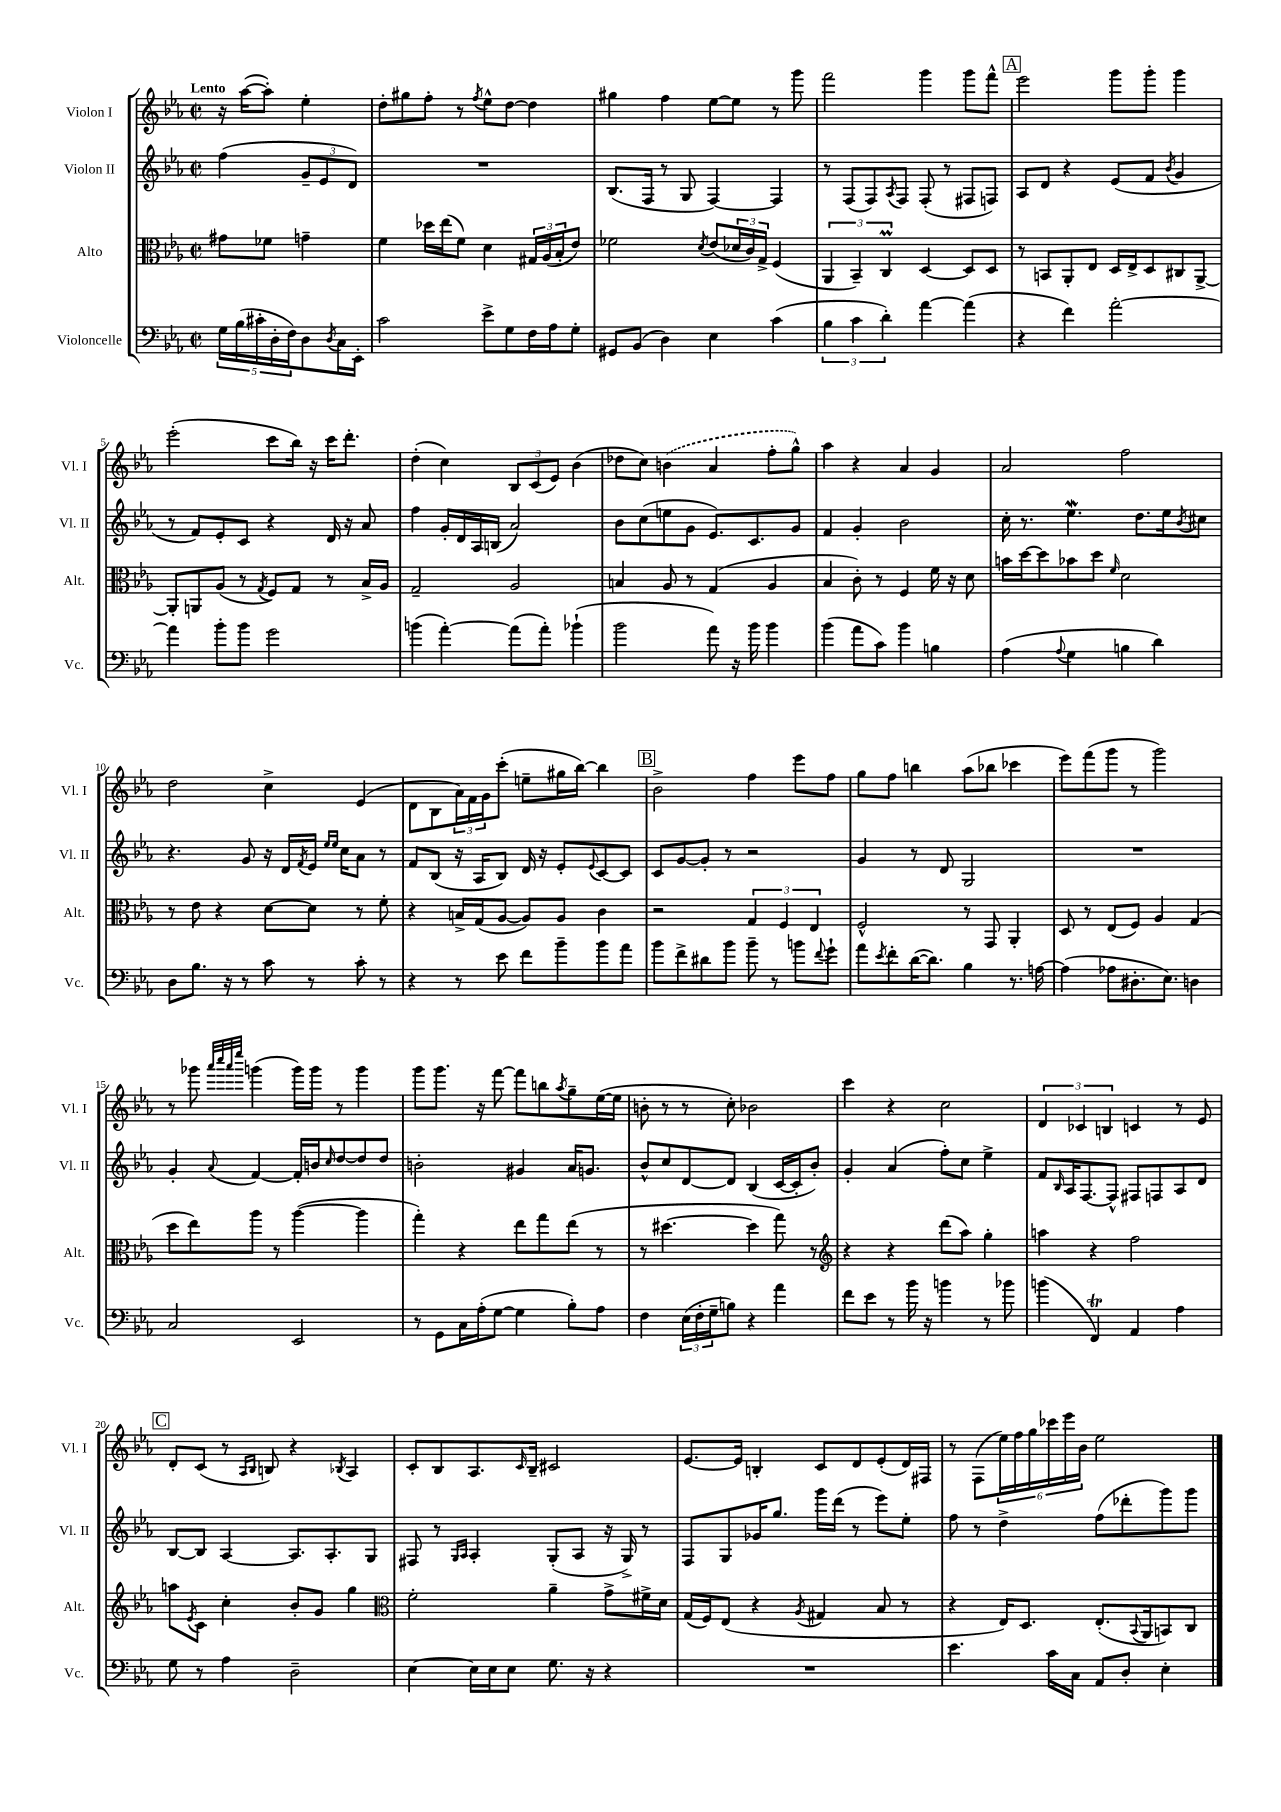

**kern	**kern	**kern	**kern
*part4	*part3	*part2	*part1
*staff4	*staff3	*staff2	*staff1
*I"Violoncelle	*I"Alto	*I"Violon II	*I"Violon I
*I'Vc.	*I'Alt.	*I'Vl. II	*I'Vl. I
*clefF4	*clefC3	*clefG2	*clefG2
*k[b-e-a-]	*k[b-e-a-]	*k[b-e-a-]	*k[b-e-a-]
*M2/2	*M2/2	*M2/2	*M2/2
*met(c|)	*met(c|)	*met(c|)	*met(c|)
=	=	=	=
!	!	!	!LO:TX:a:B:t=Lento
20G\LL	8g#X\L	(4ff\	16r
(20B-\	.	.	.
.	.	.	([16aa-\KL
20c#X'\	.	.	.
.	8f-X\J	.	8aa-'\J])
20D'\	.	.	.
20F\J)	.	.	.
8D\	4gn~\	12g~/L	4ee-'\
.	.	12e-/	.
8qD/	.	.	.
16C\L	.	.	.
.	.	12d/J)	.
16EE-'\JJ	.	.	.
=1	=1	=1	=1
2c\	4f\	1r	8dd'\L
.	.	.	8gg#X\
.	16dd-X\LL	.	8ff'\J
.	(16ee-\J	.	.
.	8f\J)	.	8r
.	.	.	8qff/
8e-^\L	4d\	.	8ee-^^\L
8G\	.	.	[8dd\J
16F\L	24G#X/LL	.	4dd\]
.	(24A-/	.	.
16A-\J	.	.	.
.	24B-'/J	.	.
8G'\J	8e-/J)	.	.
=2	=2	=2	=2
8GG#X/L	2f-X\	(8.B-/L	4gg#X\
(8BB-/J	.	.	.
.	.	16F/Jk	.
4D\)	.	8r	4ff\
.	.	8G/	.
.	8qd/	.	.
4E-\	(8e-/L	[4F/)	[8ee-\L
.	24d-X/L	.	8ee-\J]
.	24c/)	.	.
.	24G^/JJ	.	.
(4c\	(4F/	4F/]	8r
.	.	.	8ggg\
=3	=3	=3	=3
6B-\	6AA-/	8r	2fff\
.	.	(8F/L	.
6c\	6BB-~/)	.	.
.	.	8F/)	.
6d'\)	6CM/	.	.
.	.	8qA-/	.
.	.	8F/J	.
[4a-\	[4D/	(8F'/	4ggg\
.	.	8r	.
(4a-\]	8D/L]	8F#X/L	8ggg\L
.	8D/J	8Fn/J)	8fff^^\J
!!LO:REH:place=s1:t=A
=4	=4	=4	=4
4r	8r	8A-/L	2eee-\
.	8BBn/L	8d/J	.
4f\)	8AA-'/	4r	.
.	8E-/J	.	.
[2a-'\	16D/LL	(8e-/L	8ggg\L
.	16E-^/J	.	.
.	8D/	8f/J	8ggg'\J
.	.	8qb-/	.
.	8C#X/	4g/	4ggg\
.	[8AA-^/J	.	.
!!LO:LB:g=z
=5	=5	=5	=5
4a-\]	8AA-'/L]	8r	(2eee-'\
.	8AAn/	8f/L)	.
8b-'\L	(8A-/J	8e-'/	.
8b-\J	8r	8c/J	.
.	8qG/	.	.
2g\	8F/L)	4r	8ccc\L
.	8G/J	.	16bb-\Jk)
.	.	.	16r
.	8r	16d/	16ccc\KL
.	.	16r	8.ddd'\J
.	16B-^/LL	8a-/	.
.	16A-/JJ	.	.
=6	=6	=6	=6
(4bn\	2G~/	4ff\	(4dd'\
[4a-'\)	.	16g'/LL	4cc\)
.	.	16d/	.
.	.	16A-/	.
.	.	(16Bn/JJ	.
(8a-\L]	2A-/	2a-/)	12B-/L
.	.	.	(12c/
8a-'\J)	.	.	.
.	.	.	12e-/J)
(4b-X`\	.	.	(4b-\
=7	=7	=7	=7
2b-\	4Bn/	8b-\L	8dd-X\L
.	.	(8cc\	8cc\J)
.	8A-/	8een\	(4bn\
.	8r	8g\J	.
8a-\)	(4G/	8.e-/L)	4a-/
16r	.	.	.
16b-\	.	8.c/	.
4b-\	4A-/	.	8ff'\L
.	.	8g/J	8gg^^\J)
=8	=8	=8	=8
(4b-\	4B-/	4f/	4aa-\
8a-\L	8c'\)	4g'/	4r
8c\J)	8r	.	.
4b-\	4F/	2b-\	4a-/
4Bn\	16f\	.	4g/
.	16r	.	.
.	8d\	.	.
=9	=9	=9	=9
(4A-\	16bn\LL	16cc'\	2a-/
.	[16dd\J	8.r	.
.	8dd\]	.	.
8qqA-/	.	.	.
4G\	8b-X\	4.ee-w\	.
.	8dd\J	.	.
.	16qqf/	.	.
4Bn\	2d\	.	2ff\
.	.	8.dd\L	.
4d\)	.	.	.
.	.	16ee-\k	.
.	.	8qb-/	.
.	.	8cc#X\J	.
!!LO:LB:g=z
=10	=10	=10	=10
8D\L	8r	4.r	2dd\
8.B-\J	8e-\	.	.
.	4r	.	.
16r	.	.	.
8r	.	8g/	.
8c\	[8d\L	16r	4cc^\
.	.	16d/LL	.
.	.	8qf/	.
8r	8d\J]	16e-/JJ	.
.	.	16qqee-/LL	.
.	.	16qqee-/JJ	.
.	.	16cc\KL	.
8c'\	8r	8a-\J	(4e-/
8r	8f'\	8r	.
=11	=11	=11	=11
4r	4r	8f/L	8d\L
.	.	(8B-/J	8B-\
8r	16Bn^/LL	16r	24a-\L)
.	.	.	24f\
.	(16G/J	16A-/KL	.
.	.	.	24g\J
8e-\	[8A-/J	8B-/J)	(8ccc'\J
8f\L	8A-/L])	16d/	8een~\L
.	.	16r	.
8b-~\	8A-/J	8e-'/L	16gg#X\L
.	.	.	[16bb-\JJ)
.	.	8qqe-/	.
8b-\	4c\	[8c/	4bb-\]
8a-\J	.	8c/J]	.
!!LO:REH:place=s1:t=B
=12	=12	=12	=12
8b-\L	2r	8c/L	2b-^\
8f^\	.	[8g/	.
8d#X\	.	8g'/J]	.
8b-\J	.	8r	.
8b-~\	6G/	2r	4ff\
8r	.	.	.
.	6F/	.	.
8bn\L	.	.	8eee-\L
.	6E-/	.	.
8qqf/	.	.	.
8g`\J	.	.	8ff\J
=13	=13	=13	=13
8a-\L	2F^^/	4g/	8gg\L
8qe-/	.	.	.
8f'\	.	.	8ff\J
([16d\K	.	8r	4bbn\
8.d\J])	.	.	.
.	.	8d/	.
4B-\	8r	2G/	(8aa-\L
.	8GG/	.	8bb-X\J
8.r	4AA-'/	.	4ccc-X\
[16An\	.	.	.
=14	=14	=14	=14
(4A\]	8D/	1r	8eee-\L)
.	8r	.	(8fff\
8A-X\L	(8E-/L	.	8ggg\J
8.D#X'\	8F/J)	.	8r
.	4A-/	.	2ggg\)
8.E-\J)	.	.	.
4Dn\	(4G/	.	.
!!LO:LB:g=z
=15	=15	=15	=15
2C/	8dd\L	4g'/	8r
.	8ee-\)	.	8ggg-X\
.	.	.	32qqaaa-/LLL
.	.	.	32qqcccc/
.	.	.	32qqaaa-/
.	.	8qqa-/	32qqeeee-/JJJ
.	8aa-\J	[4f/	(4gggn\
.	8r	.	.
2EE-/	([4aa-\	16f'/LL]	16ggg\LL)
.	.	16bn/J	16ggg\JJ
.	.	16qqcc/	.
.	.	[8dd/	8r
.	4aa-\]	8dd/]	4ggg\
.	.	8dd/J	.
=16	=16	=16	=16
8r	4gg'\)	2bn'\	8ggg\L
8GG\L	.	.	8.ggg\J
16C\L	4r	.	.
(16A-'\J	.	.	16r
[8G\J	.	.	[8fff\
4G\]	8ee-\L	4g#X/	8fff\L]
.	8gg\	.	8bbn\
.	.	.	8qaa-/
8B-'\L)	(8ee-\J	16a-/KL	8gg~\
.	.	8.gn/J	.
8A-\J	8r	.	([16ee-\L
.	.	.	16ee-\JJ]
=17	=17	=17	=17
4F\	8r	8b-^^/L	8bn'\
.	[4.dd#X\	8cc/	8r
(24E-\LL	.	[8d/	8r
24F'\	.	.	.
24G~\J	.	.	.
8Bn\J)	.	8d/J]	8cc'\)
4r	4dd#\]	(4B-/	2b-X\
4a-\	8gg\)	[16c/LL	.
.	.	16c'/J]	.
.	8r	8b-'/J)	.
=18	=18	=18	=18
*	*clefG2	*	*
8f\L	4r	4g'/	4ccc\
8e-\J	.	.	.
8r	4r	(4a-/	4r
16b-\	.	.	.
16r	.	.	.
4bn\	(8ddd\L	8ff'\L)	2cc\
.	8aa-\J)	8cc\J	.
8r	4gg'\	4ee-^\	.
8b-X\	.	.	.
=19	=19	=19	=19
(4bn\	4aan\	8f/L	6d/
.	.	16qqB-/	.
.	.	16A-/K	.
.	.	.	6c-X/
.	.	[8.F/	.
4FFT/)	4r	.	.
.	.	.	6Bn/
.	.	8F^^/J]	.
4AA-/	2ff\	8F#X/L	4cn/
.	.	8Fn/	.
4A-\	.	8A-/	8r
.	.	8d/J	8e-/
!!LO:LB:g=z
!!LO:REH:place=s1:t=C
=20	=20	=20	=20
8G\	8aan\L	[8B-/L	8d'/L
.	8qe-/	.	.
8r	8c\J	8B-/J]	(8c/J
4A-\	4cc'\	[4A-/	8r
.	.	.	16qqA-/LL
.	.	.	16qqB-/JJ
.	.	.	8Bn/)
2D~\	8b-'/L	8.A-/L]	4r
.	8g/J	.	.
.	.	8.A-'/	.
.	.	.	8qB-X/
.	4gg\	.	4A-/
.	.	8G/J	.
=21	=21	=21	=21
*	*clefC3	*	*
[4E-\	2f'\	8F#X/	8c'/L
.	.	8r	8B-/
.	.	16qqG/LL	.
.	.	16qqA-/JJ	.
16E-\LL]	.	4A-'/	8.A-/
16E-\J	.	.	.
8E-\J	.	.	.
.	.	.	16qqc/
.	.	.	16B-~/Jk
8.G\	4a-~\	(8G'/L	2c#X/
.	.	8A-/J	.
16r	.	.	.
4r	8g^\L	16r	.
.	.	16G^/)	.
.	16f#X^\L	8r	.
.	16d\JJ	.	.
=22	=22	=22	=22
1r	(16G/LL	8F/L	[8.e-/L
.	16F/J)	.	.
.	(8E-/J	8G/	.
.	.	.	16e-/Jk]
.	4r	16g-X/K	4Bn'/
.	.	8.gg/J	.
.	8qA-/	.	.
.	4G#X/	16ggg\LL	8c/L
.	.	(16ddd\JJ	.
.	.	8r	8d/
.	8B-/	8eee-\L)	(8e-'/
.	8r	8ee-'\J	16d/L)
.	.	.	16F#X/JJ
=23	=23	=23	=23
4.e-\	4r	8ff\	8r
.	.	8r	(8F\L
.	16E-/KL)	4dd^\	24ee-\L)
.	.	.	24ff\
.	8.D/J	.	.
.	.	.	24gg\
16c\LL	.	.	24ccc-X\
.	.	.	24eee-\
16C\JJ	.	.	.
.	.	.	24b-\JJ
8AA-/L	(8.E-'/L	(8ff\L	2ee-\
8D'/J	.	8ddd-X'\	.
.	8qqBB-/	.	.
.	16AA-/k	.	.
4E-'\	8BBn/)	8ggg\)	.
.	8C/J	8ggg\J	.
==	==	==	==
*-	*-	*-	*-
